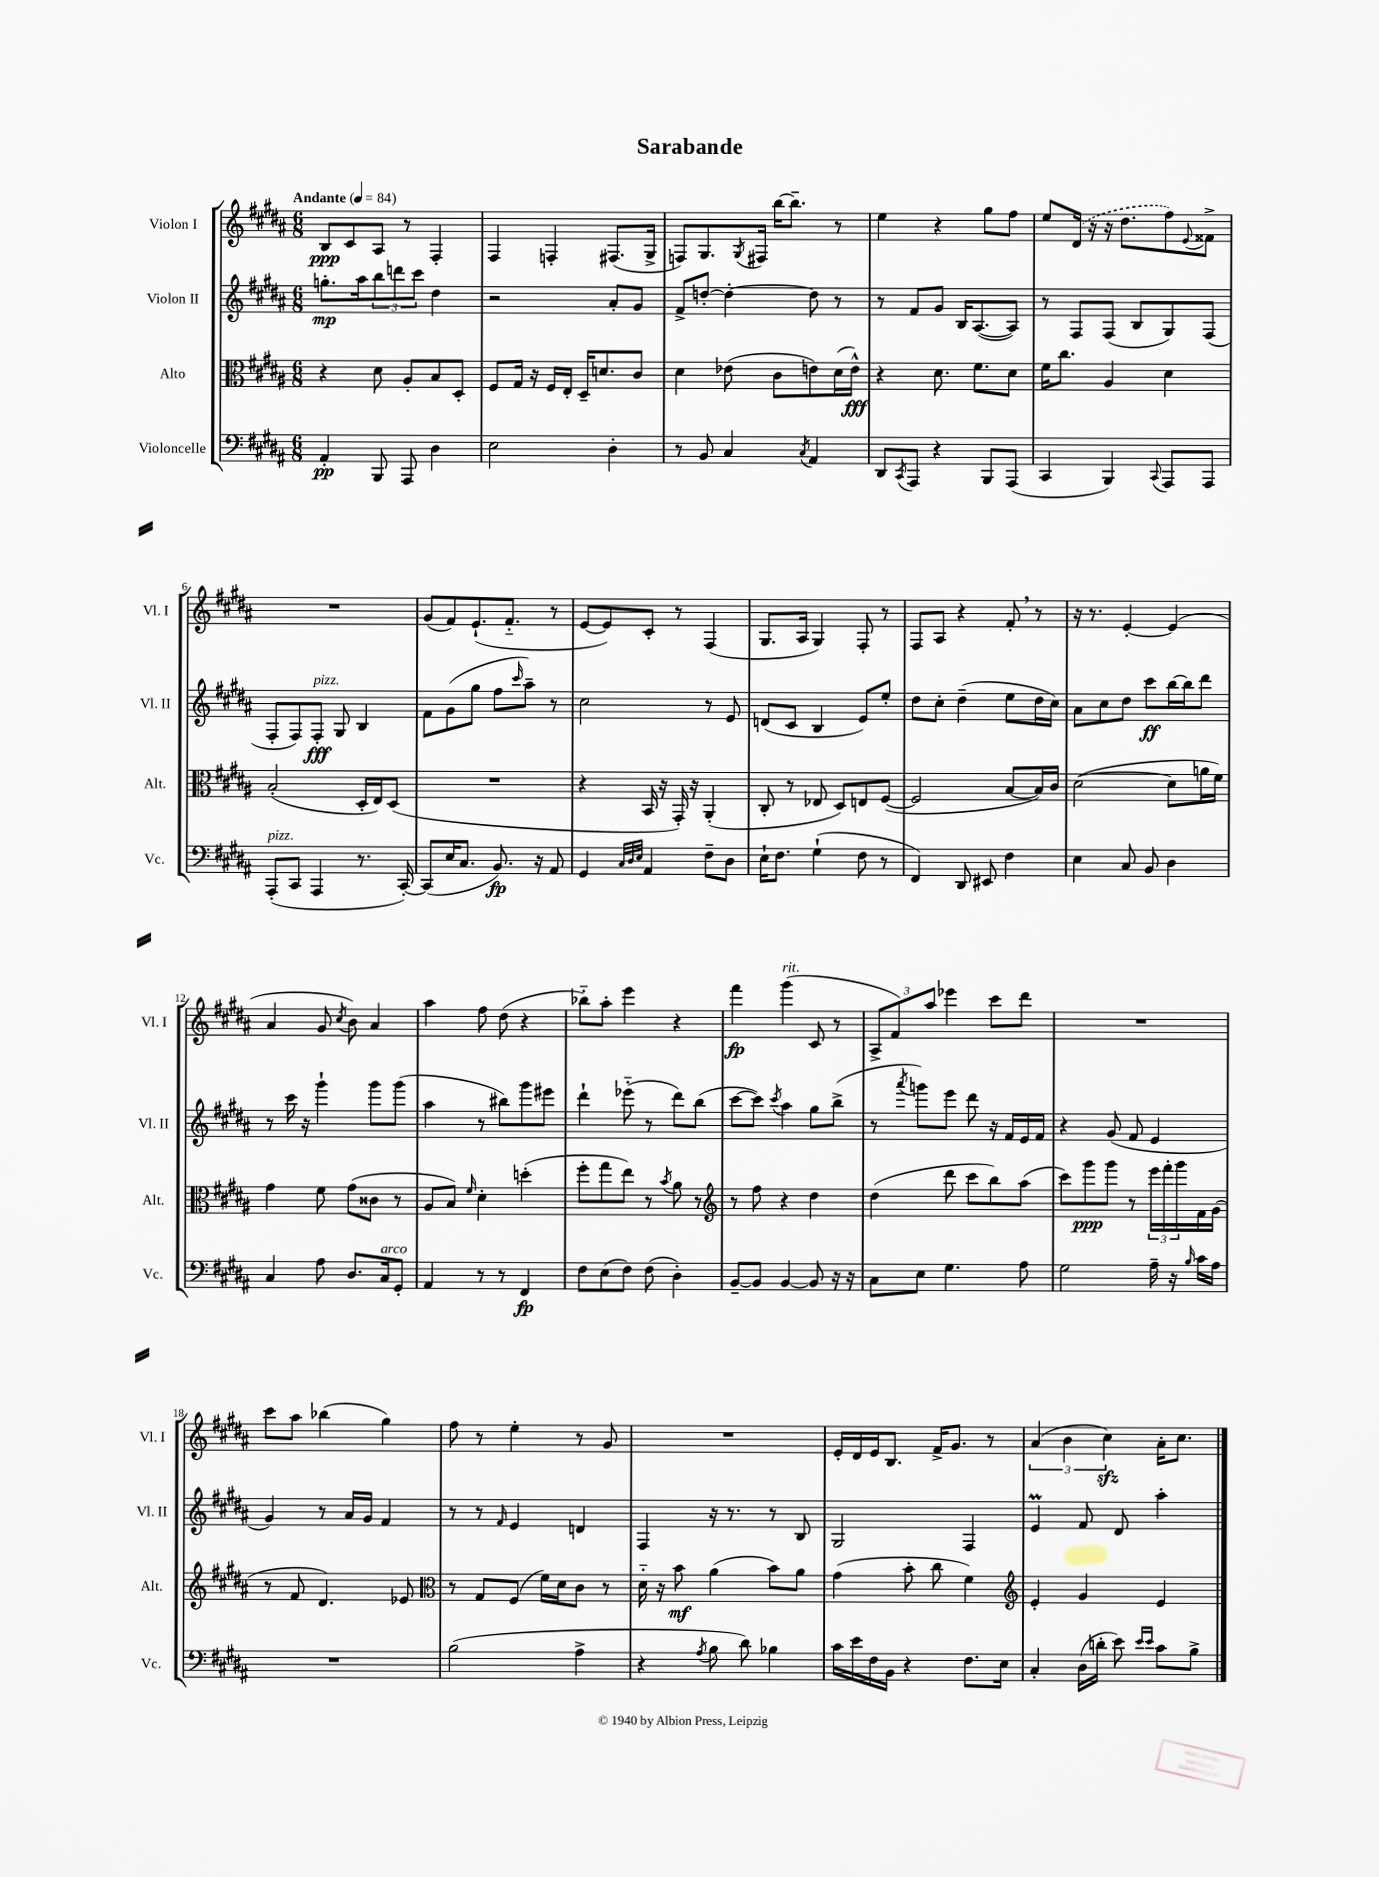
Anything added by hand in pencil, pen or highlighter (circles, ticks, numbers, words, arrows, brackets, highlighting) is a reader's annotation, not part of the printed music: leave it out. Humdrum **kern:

**kern	**kern	**kern	**kern
*staff4	*staff3	*staff2	*staff1
*clefF4	*clefC3	*clefG2	*clefG2
*k[f#c#g#d#a#]	*k[f#c#g#d#a#]	*k[f#c#g#d#a#]	*k[f#c#g#d#a#]
*M6/8	*M6/8	*M6/8	*M6/8
*MM84	*MM84	*MM84	*MM84
4AA#'/	4r	8.gg'\L	8B/L
.	.	.	8c#/
.	.	16aa#\k	.
8BBB/	8d#\	12bb\	8A#/J
.	.	12ddd\	.
8AAA#/	8A#'/L	.	8r
.	.	12ccc#\J	.
4D#\	8B/	4dd#\	4F#'/
.	8D#'/J	.	.
=	=	=	=
2E\	8F#/L	2r	4F#/
.	16G#/Jk	.	.
.	16r	.	.
.	16F#/LL	.	4F'/
.	16E'/JJ	.	.
.	16D#~/LK	.	.
.	8.d/	.	.
4D#'\	.	8a#'/L	(8.F#/L
.	8c#/J	8g#/J	.
.	.	.	16G#^/Jk
=	=	=	=
8r	4d#\	8f#^/L	8F/L)
8BB/	.	[8dd'/J	8.G#/
4C#/	(8e-\	4dd'\_	.
.	.	.	8qG#/
.	.	.	16F#/Jk
.	8c#\L	.	[16bb\LK
.	.	.	8.bb~\]J
8qC#/	.	.	.
4AA#/	8e\)	8dd\]	.
.	(16d#\L	8r	8r
.	16e^^\JJ)	.	.
=	=	=	=
8DD#/L	4r	8r	4ee\
8qCC#/	.	.	.
8AAA#/J	.	8f#/L	.
4r	8.d#\	8g#/J	4r
.	.	16B/LK	.
.	8.f#\L	([8.A#/	.
8BBB/L	.	.	8gg#\L
(8AAA#/J	8d#\J	8A#/]J)	8ff#\J
=	=	=	=
4CC#/	16f#\LK	8r	8ee/L
.	8.cc#\J	.	.
.	.	8F#/L	(16d#/Jk
.	.	.	16r
4BBB/)	4A#/	(8F#/J	16r
.	.	.	8.dd#\L
.	.	8B/L	.
8qqCC#/	.	.	.
8AAA#/L	4d#\	8G#/)	8ff#\)
.	.	.	8qqe/
8AAA#/J	.	(8F#/J	8f##^\J
=	=	=	=
(8AAA#'/L	(2B'/	8F#'/L	2.r
8CC#/J	.	8F#/)	.
4AAA#/	.	8F#'/J	.
.	.	8G#/	.
8.r	16D#'/LL	4B/	.
.	16E/J)	.	.
.	(8D#/J	.	.
[16CC#'/)	.	.	.
=	=	=	=
(8CC#/]L	2.r	8f#\L	(8g#/L
16E/K	.	(8g#\	8f#/)
8.C#/J	.	.	.
.	.	8gg#\J	(8.e`/
8.BB/)	.	8ff#\L	.
.	.	.	8.f#'~/J
.	.	16qqccc#/	.
.	.	8aa#~\J)	.
16r	.	.	.
8AA#/	.	8r	8r
=	=	=	=
4GG#/	4r	2cc#\	[8e/L
.	.	.	8e/])
32qqC#/LLL	.	.	.
32qqD#/	.	.	.
32qqE/JJJ	.	.	.
4AA#/	16BB/	.	8c#'/J
.	16r	.	.
.	16GG#'/)	.	8r
.	16r	.	.
8F#~\L	(4AA#'/	8r	(4F#/
8D#\J	.	8e/	.
=	=	=	=
16E`\LK	8C#'/	(8d/L	8.G#/L
8.F#\J	.	.	.
.	8r	8c#/J	.
.	.	.	16A#/Jk
(4G#`\	8E-/	4B/	4G#/)
.	8D#/L)	.	.
8F#\	8E/	8e/L)	8F#'/
8r	([8F#/J	8ee'/J	8r
=	=	=	=
4FF#/)	2F#/]	8dd#\L	8F#/L
.	.	8cc#'\J	8A#/J
8DD#/	.	(4dd#~\	4r
8EE#/	.	.	.
4F#\	[8B/L	8ee\L	8f#'/
.	16B/]L)	16dd#\L	8r
.	16c#/JJ	16cc#\JJ)	.
=	=	=	=
4E\	([2d#\	8a#\L	16r
.	.	.	8.r
.	.	8cc#\	.
8C#/	.	8dd#\J	[4e'/
8BB/	.	8ccc#\L	.
4D#\	8d#\]L	[16bb\L	(4e/]
.	.	16bb\]J	.
.	16a\L	8ddd#\J	.
.	16f#\JJ)	.	.
=	=	=	=
4C#/	4g#\	8r	4a#/
.	.	16ccc#\	.
.	.	16r	.
8A#\	8f#\	4ggg#`\	8g#/
.	.	.	8qcc#/
8.D#/L	(8g#\L	.	8b\)
.	8c##\J	8ggg#\L	4a#/
16C#/k	.	.	.
8GG#'/J	8r	(8ggg#\J	.
=	=	=	=
4AA#/	8A#/L	4aa#\	4aa#\
.	8B/J)	.	.
.	16qqf#/	.	.
8r	4d#'\	8r	8ff#\
8r	.	8bb#\L)	(8dd#\
4FF#/	(4dd'\	8ggg#\	4r
.	.	8eee#\J	.
=	=	=	=
8F#\L	8ff#'\L	4ddd#`\	8bb-'~\L)
(8E\	8gg#\	.	8aa#'\J
8F#\J)	8ee\J)	(8eee-'~\	4eee\
(8F#\	8r	8r	.
.	8qb/	.	.
4D#'\)	8a#\	8ddd#\L)	4r
.	8r	(8bb\J	.
=	=	=	=
*	*clefG2	*	*
[8BB~/L	8r	[8ccc#\L	4fff#\
8BB/]J	8ff#\	8ccc#\]J)	.
.	.	8qccc#/	.
[4BB/	4r	4aa#\	(4ggg#\
8BB/]	4dd#\	8gg#\L	8c#/
16r	.	(8bb^\J	8r
16r	.	.	.
=	=	=	=
8C#\L	(4dd#\	8r	12A#^/L
.	.	.	12f#/)
.	.	8qaaa#/	.
8E\J	.	8ggg\L)	.
.	.	.	12aa#/J
4.G#\	8ddd#\	8eee\J	4eee-\
.	8ccc#\L	8ddd#\	.
.	8bb\)	16r	8ccc#\L
.	.	16f#/LL	.
8A#\	(8aa#\J	16e/	8ddd#\J
.	.	16f#/JJ	.
=	=	=	=
2G#\	8ccc#\L)	4r	2.r
.	8ggg#\	.	.
.	8ggg#\J	(8g#/	.
.	8r	8f#/	.
16A#~\	24eee\LL	4e/	.
.	24fff#'\	.	.
16r	.	.	.
.	24ggg#\	.	.
16qqB/	.	.	.
16c#\LL	16f#\	.	.
16A#\JJ	(16g#\JJ	.	.
=	=	=	=
2.r	8r	4g#/)	8ccc#\L
.	8f#/	.	8aa#\J
.	4.d#/)	8r	(4bb-\
.	.	16a#/LL	.
.	.	16g#/JJ	.
.	.	4f#/	4gg#\)
.	8e-/	.	.
=	=	=	=
*	*clefC3	*	*
(2B\	8r	8r	8ff#\
.	8G#/L	8r	8r
.	.	16qqf#/	.
.	(8F#/J	4e/	4ee'\
.	16f#\LL)	.	.
.	16d#\J	.	.
4A#^\	8c#\J	4d/	8r
.	8r	.	8g#/
=	=	=	=
4r	16d#'~\	4F#/	2.r
.	16r	.	.
.	8b\	.	.
8qA#/	.	.	.
8B\	(4a#\	16r	.
.	.	8.r	.
8d#\)	.	.	.
4B-\	8b\L)	8r	.
.	8a#\J	8B/	.
=	=	=	=
16c#\LL	(4g#\	2G#/	16e'/LL
16e\	.	.	16d#/
16F#\	.	.	16e/J
16BB\JJ	.	.	8.B/J
4r	8b'\	.	.
.	8cc#\	.	16f#^/LK
.	.	.	8.g#/J
8.F#\L	4f#\)	4F#/	.
.	.	.	8r
16E\Jk	.	.	.
=	=	=	=
*	*clefG2	*	*
4C#'/	4e'/	4e/	(6a#/
.	.	.	6b\
(16D#\LL	4g#/	8f#/	.
16d'\JJ	.	.	.
.	.	.	6cc#\)
8e\)	.	8d#/	.
16qqe/LL	.	.	.
16qqe/JJ	.	.	.
8c#\L	4e/	4aa#'\	16a#'\LK
.	.	.	8.cc#\J
8B^\J	.	.	.
==	==	==	==
*-	*-	*-	*-
